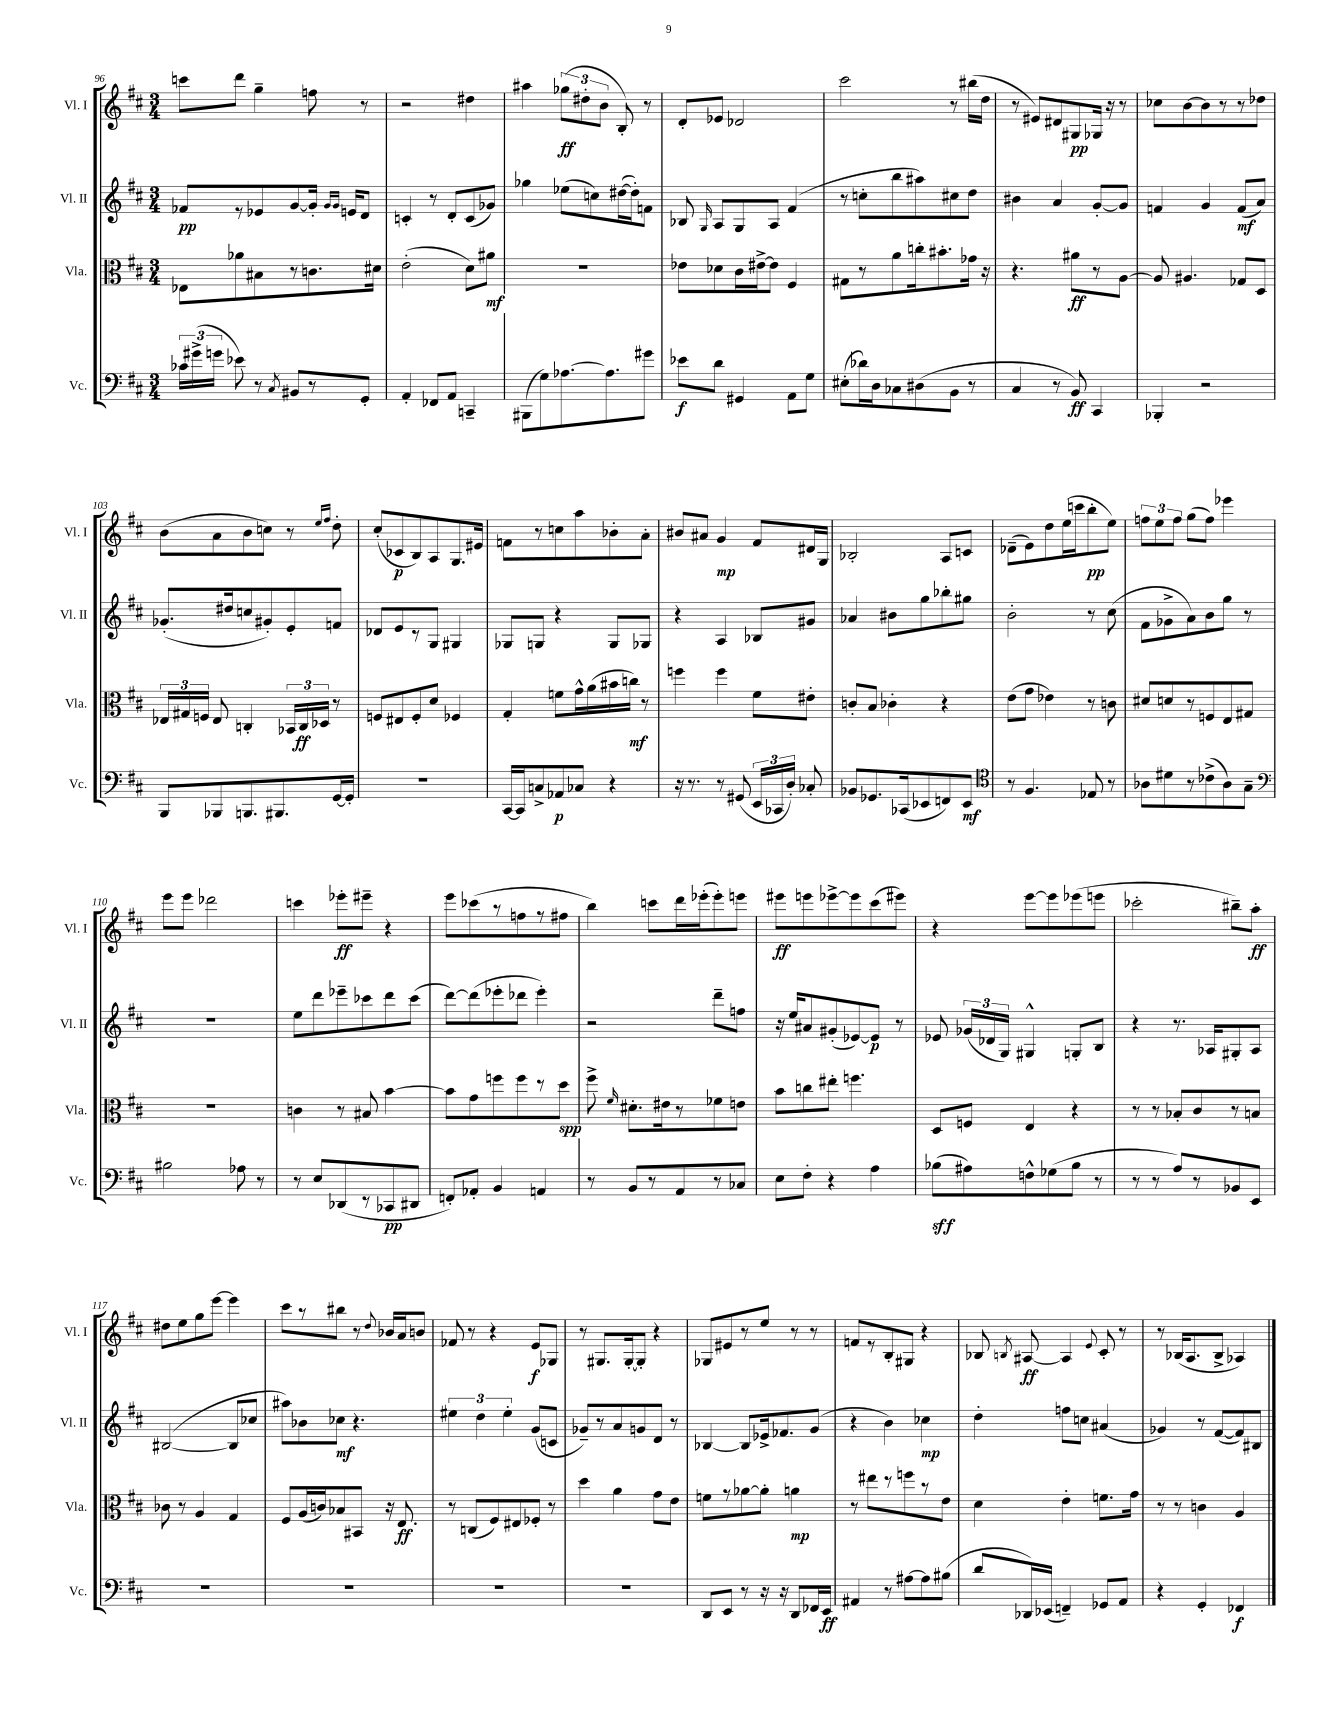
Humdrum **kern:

**kern	**kern	**kern	**kern
*staff4	*staff3	*staff2	*staff1
*clefF4	*clefC3	*clefG2	*clefG2
*k[f#c#]	*k[f#c#]	*k[f#c#]	*k[f#c#]
*M3/4	*M3/4	*M3/4	*M3/4
24c-\LL	8E-\L	8f-/L	8ccc\L
(24g#^\	.	.	.
24g\JJ	.	.	.
8e-\)	8a-\	8r	8ddd\J
8r	8B#\	8e-/	4gg~\
8qC#/	.	.	.
8BB#/L	8r	[8g/	.
8r	8.c\	16g'/]Jk	8ff\
.	.	16qqg/LL	.
.	.	16qqg/JJ	.
.	.	16e/LK	.
8GG'/J	.	8d/J	8r
.	16d#\Jk	.	.
=	=	=	=
4AA'/	(2e'\	4c'/	2r
8FF-/L	.	8r	.
8AA/J	.	8d'/L	.
4CC~/	8d\L)	(8c/	4dd#\
.	8a#\J	8g-/J)	.
=	=	=	=
(8BBB#\L	2.r	4gg-\	4aa#\
8G\)	.	.	.
[8.A-\	.	(8ee-\L	(12gg-\L
.	.	.	12dd#'\
.	.	8cc\)	.
.	.	.	12b\J
8.A-\]	.	.	.
.	.	([16dd#\L	8B'/)
.	.	16dd#'\]J)	.
8g#\J	.	8f\J	8r
=	=	=	=
8e-\L	8e-\L	8B-/	8d'/L
.	.	16qqG/	.
8d\J	8d-\	8A/L	8e-/J
4GG#/	16c#\L	8G/	2d-/
.	[16e#^\J	.	.
.	8e#\]J	8A/J	.
8AA\L	4F#/	(4f#/	.
8G\J	.	.	.
=	=	=	=
(8E#'\L	8G#\L	8r	2ccc#\
16d-\L)	8r	8cc'\L	.
16D\J	.	.	.
8C-\	8a\	8bb\	.
(8D#\	16cc'\k	8aa#\)	.
.	8.b#'\	.	.
8BB\J	.	8cc#\	8r
8r	16g-\Jk	8dd\J	(16bb#\LL
.	16r	.	16dd\JJ
=	=	=	=
4C#/	4.r	4b#\	8r
.	.	.	8e#/L)
8r	.	4a/	8d#/
8BB/)	8a#\L	.	8G#/
4CC#/	8r	[8g'/L	16G-/Jk
.	.	.	16r
.	[8A\J	8g/]J	8r
=	=	=	=
4BBB-'/	8A/]	4f/	8cc-\L
.	4.A#/	.	[8b\
2r	.	4g/	8b\]
.	.	.	8r
.	8G-/L	(8f/L	8r
.	8D/J	8a/J)	8dd-\J
=	=	=	=
8BBB/L	24E-/LL	(8.g-'/L	(8b\L
.	24G#/	.	.
.	24F/JJ	.	.
8BBB-/	8E-/	.	8a\
.	.	16dd#/k	.
8.BBB/	4C'/	8cc/	8b\
.	.	8g#'/)	8cc\J)
8.BBB#/	.	.	.
.	24BB-/LL	8e'/	8r
.	24C/	.	.
.	24D-/JJ	.	.
.	.	.	16qqee/LL
.	.	.	16qqff#/JJ
[16GG/L	8r	8f/J	8dd'\
16GG'/]JJ	.	.	.
=	=	=	=
2.r	8F/L	8d-/L	(8cc#'/L
.	8E#/	8e/	8c-/
.	8F'/	8r	8B/)
.	8d/J	8G/J	8A/
.	4F-/	4G#/	8.G/
.	.	.	16e#/Jk
=	=	=	=
[16CC#/LL	4G'/	8G-/L	8f\L
16CC#/]J	.	.	.
8C^/	.	8G/J	8r
8AA-/	8f\L	4r	8cc\
8C-/J	16g^^\L	.	8aa\
.	(16a\	.	.
4r	16b#\	8G/L	8b-'\
.	16cc\JJ)	.	.
.	8r	8G-/J	8a'\J
=	=	=	=
16r	4ff\	4r	8b#/L
8.r	.	.	.
.	.	.	8a#/J
8r	4ff\	4A/	4g/
(8GG#/	.	.	.
24EE/LL	8f#\L	8B-/L	8f#/L
24CC-/	.	.	.
24D'/JJ)	.	.	.
8C-'/	8e#'\J	8g#/J	16d#/L
.	.	.	16G/JJ
=	=	=	=
8BB-/L	8c'/L	4a-/	2B-'/
8.GG-/	8B/J	.	.
.	4c-'\	8b#\L	.
(16CC-/k	.	.	.
8EE-/	.	8gg\	.
8FF/)	4r	8bb-'\	8A/L
8EE-/J	.	8gg#\J	8c/J
=	=	=	=
*clefC4	*	*	*
8r	(8e\L	2b'\	(8d-~\L
4.F#/	8g\J	.	8e\)
.	4e-\)	.	8dd\
.	.	.	(16ee\L
.	.	.	16ccc\J
8E-/	8r	8r	8bb'\
8r	8c\	(8cc#\	8ee\J)
=	=	=	=
8A-\L	8d#/L	8f#\L	12ff\L
.	.	.	12ee\
8d#\	8d/	8g-^\	.
.	.	.	12ff\J
8r	8r	8a\)	(8gg\L
(8c-^\	8F/	8b\	8ff\J)
8A-\)	8E/	8gg\J	4eee-\
8G~\J	8G#/J	8r	.
=	=	=	=
*clefF4	*	*	*
2B#\	2.r	2.r	8eee\L
.	.	.	8eee\J
.	.	.	2ddd-\
8A-\	.	.	.
8r	.	.	.
=	=	=	=
8r	4c\	8ee\L	4ccc\
8E/L	.	8ddd\	.
(8DD-/	8r	8eee-~\	8eee-'\L
8r	8B#/	8ccc-\	8eee#~\J
8CC-/	[4b\	8ddd\	4r
8DD#/J	.	(8ccc-\J	.
=	=	=	=
8FF'/L)	8b\]L	[8ddd\L)	8eee\L
8AA-'/J	8g\	(8ddd\]	(8ccc-\
4BB/	8ff\	8eee-'\	8r
.	8ff\	8ddd-\J	8ff\
4AA/	8r	4eee-'\)	8r
.	8dd\J	.	8ff#\J
=	=	=	=
8r	8ff#^\	2r	4bb\)
.	16qqf#/	.	.
8BB/L	8.d#'\L	.	.
8r	.	.	8ccc\L
.	16e#\k	.	.
8AA/	8r	.	16ddd\L
.	.	.	(16eee-'\J
8r	8f-\	8ddd~\L	8eee-'\)
8C-/J	8e\J	8ff\J	8eee\J
=	=	=	=
8E\L	8b\L	16r	8eee#\L
.	.	16ee/LK	.
8F#'\J	8cc\	8a#/	8eee\
4r	8ee#'\J	(8g#'/	[8eee-^\
.	4.ff\	[8e-/)	8eee-\]
4A\	.	8e-/]J	(8ccc#\
.	.	8r	8eee#\J)
=	=	=	=
(8B-\L	8D/L	8e-/	4r
8A#\)	8F/J	(24g-/LL	.
.	.	24d-/	.
.	.	24G/JJ)	.
8F^^\	4E/	4G#^^/	[8eee\L
(8G-\	.	.	8eee\]
8B-\J	4r	8G'/L	(8eee-\
8r	.	8B/J	8eee\J
=	=	=	=
8r	8r	4r	2ccc-'\
8r	8r	.	.
8A/L)	8B-'/L	8.r	.
8r	8c#/	.	.
.	.	16A-/LK	.
8BB-/	8r	8G#'/	8bb#~\L)
8EE/J	8B/J	8A-/J	8aa'\J
=	=	=	=
2.r	8c-\	([2B#/	8dd#\L
.	8r	.	8ee\
.	4A/	.	8gg\
.	.	.	[8eee\J
.	4G/	8B#/]L	4eee\]
.	.	8cc-/J	.
=	=	=	=
2.r	8F#/L	8aa#\L)	8ccc#\L
.	(16A/L	8b-\	8r
.	16c/J)	.	.
.	8B-/	8cc-\J	8bb#\J
.	8BB#/J	4.r	8r
.	.	.	8qqdd/
.	16r	.	16b-/LL
.	8.E/	.	16a/J
.	.	.	8b/J
=	=	=	=
2.r	8r	6ee#\	8f-/
.	(8C/L	.	8r
.	.	6dd\	.
.	8F#/)	.	4r
.	.	6ee#'\	.
.	8E#/	.	.
.	8F-'/J	(8g/L	8e/L
.	8r	8c/J	8G-/J
=	=	=	=
2.r	4dd\	8g-~/L)	8r
.	.	8r	8.G#/L
.	4a\	8a/	.
.	.	.	[16G#'/k
.	.	8g/	8G#'/]J
.	8g\L	8d/J	4r
.	8e\J	8r	.
=	=	=	=
8DD/L	8f\L	[4B-/	8G-/L
8EE/J	8r	.	8e#/
8r	[8a-\	8B-/]L	8r
16r	8a-'\]J	16e-^/k	8ee/J
16r	.	8.f-/	.
8DD/L	4a\	.	8r
16FF-/L	.	(8g/J	8r
16EE/JJ	.	.	.
=	=	=	=
4AA#/	8r	4r	8f/L
.	8ee#\L	.	8r
8r	8r	4b\)	8B'/
[8A#\L	8ff\	.	8G#/J
8A#\]	8r	4cc-\	4r
(8B#\J	8e\J	.	.
=	=	=	=
8d/L	4d\	4dd'\	8B-/
.	.	.	8qB/
16DD-/L)	.	.	[8A#/
(16EE-/JJ	.	.	.
4FF~/)	4e'\	8ff\L	4A#/]
.	.	8cc\J	.
.	.	.	8qqe/
8GG-/L	8.f\L	(4a#/	8c#'/
8AA/J	.	.	8r
.	16g\Jk	.	.
=	=	=	=
4r	8r	4g-/)	8r
.	8r	.	(16B-/LK
.	.	.	8.A/
4GG'/	4c\	8r	.
.	.	([8f#/L	8B-^/J
4FF-/	4A/	8f#/])	4A-/)
.	.	8B#/J	.
==	==	==	==
*-	*-	*-	*-
